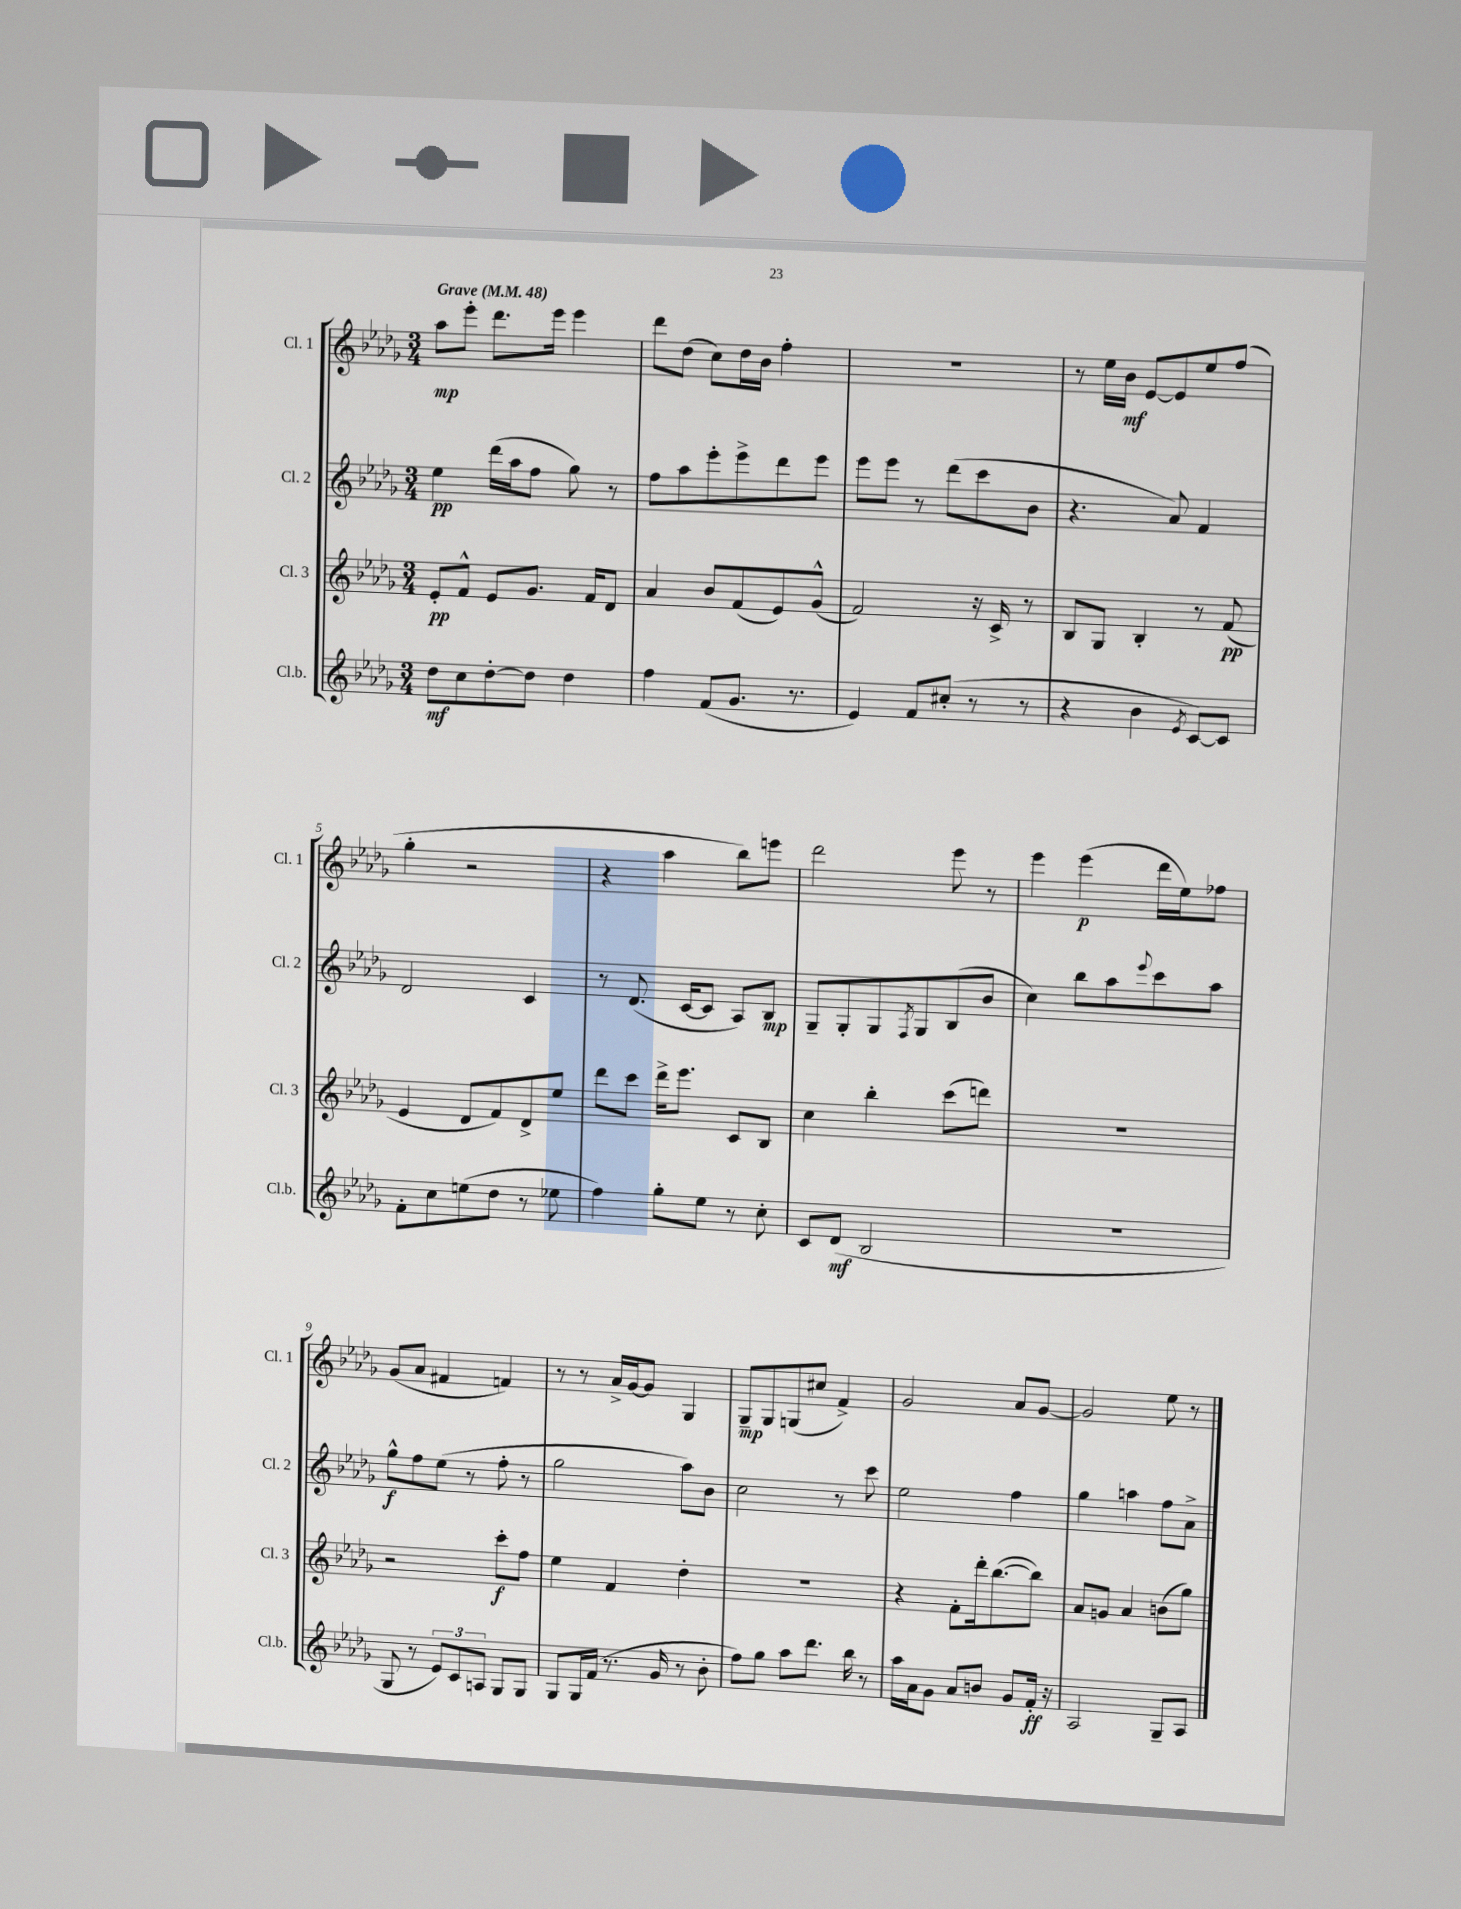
<<
\new StaffGroup <<
\new Staff = "s0" \with { instrumentName = "Cl. 1" shortInstrumentName = "Cl. 1" } {
    \clef treble \key des \major \numericTimeSignature \time 3/4 \tempo "Grave" 4 = 48
    aes''8\mp ees'''8-. des'''8. ees'''16 ees'''4 |
    des'''8 des''8( c''8) des''16 bes'16 f''4-. |
    r2. |
    r8 ees''16 bes'16\mf ees'8~ ees'8 ees''8 f''8( |
    ges''4-. r2 |
    r4 aes''4 bes''8) e'''8 |
    des'''2 ees'''8 r8 |
    ees'''4 ees'''4\p( des'''16 ees''16) fes''8 |
    ges'8( aes'8 fis'4 f'4) |
    r8 r8 aes'16-> ges'16~ ges'8 ges4 |
    ges8--\mp ges8 g8( cis''8 f'4->) |
    ges'2 aes'8 ges'8~ |
    ges'2 ees''8 r8 \bar "|." |
}
\new Staff = "s1" \with { instrumentName = "Cl. 2" shortInstrumentName = "Cl. 2" } {
    \clef treble \key des \major \numericTimeSignature \time 3/4
    ees''4\pp des'''16( aes''16 f''8 ges''8) r8 |
    f''8 aes''8 ees'''8-. ees'''8-> des'''8 ees'''8 |
    ees'''8 ees'''8 r8 des'''8( c'''8 bes'8 |
    r4. aes'8) f'4 |
    des'2 c'4 |
    r8 des'8.( c'16~ c'8 aes8) bes8\mp |
    ges8-- ges8-. ges8 \acciaccatura { f8 } ges8 bes8( bes'8 |
    c''4) bes''8 aes''8 \appoggiatura { ees'''8 } c'''8 aes''8 |
    ges''8-^\f f''8 ees''8( r8 f''8-. r8 |
    ges''2 aes''8) bes'8 |
    c''2 r8 c'''8 |
    ees''2 f''4 |
    ges''4 a''4 f''8 aes'8-> \bar "|." |
}
\new Staff = "s2" \with { instrumentName = "Cl. 3" shortInstrumentName = "Cl. 3" } {
    \clef treble \key des \major \numericTimeSignature \time 3/4
    ees'8-.\pp f'8-^ ees'8 ges'8. f'16 des'8 |
    aes'4 bes'8 f'8( ees'8) ges'8-^( |
    f'2) r16 c'16-> r8 |
    bes8 ges8 bes4-. r8 f'8\pp( |
    ees'4 des'8 f'8) des'8-> ees''8 |
    des'''8 c'''8 des'''16-> ees'''8. c'8 bes8 |
    c''4 bes''4-. c'''8( d'''8) |
    R2. |
    r2 c'''8-.\f f''8 |
    ees''4 f'4 des''4-. |
    R2. |
    r4 f'8-. des'''16-. bes''8.~( bes''8) |
    aes'8 g'8 aes'4 b'8( ges''8) \bar "|." |
}
\new Staff = "s3" \with { instrumentName = "Cl.b." shortInstrumentName = "Cl.b." } {
    \clef treble \key des \major \numericTimeSignature \time 3/4
    des''8\mf c''8 des''8~-. des''8 des''4 |
    f''4 f'8( ges'8. r8. |
    ees'4) f'8 cis''8-.( r8 r8 |
    r4 bes'4 \acciaccatura { ees'8 } c'8~) c'8 |
    f'8-. c''8 e''8( des''8 r8 ees''8 |
    f''4) ges''8-. ees''8 r8 c''8-. |
    c'8 des'8\mf( bes2 |
    R2. |
    ges8 r8 \tuplet 3/2 { ees'8) c'8 a8 } ges8 ges8 |
    ges8 ges16 f'16( r8. ges'16 r8 bes'8-. |
    f''8) ges''8 aes''8 des'''8. bes''16 r8 |
    aes''16 aes'16 ges'8 aes'8 b'8 ges'8 f'16-.\ff r16 |
    aes2 ges8-- aes8 \bar "|." |
}
>>
>>
